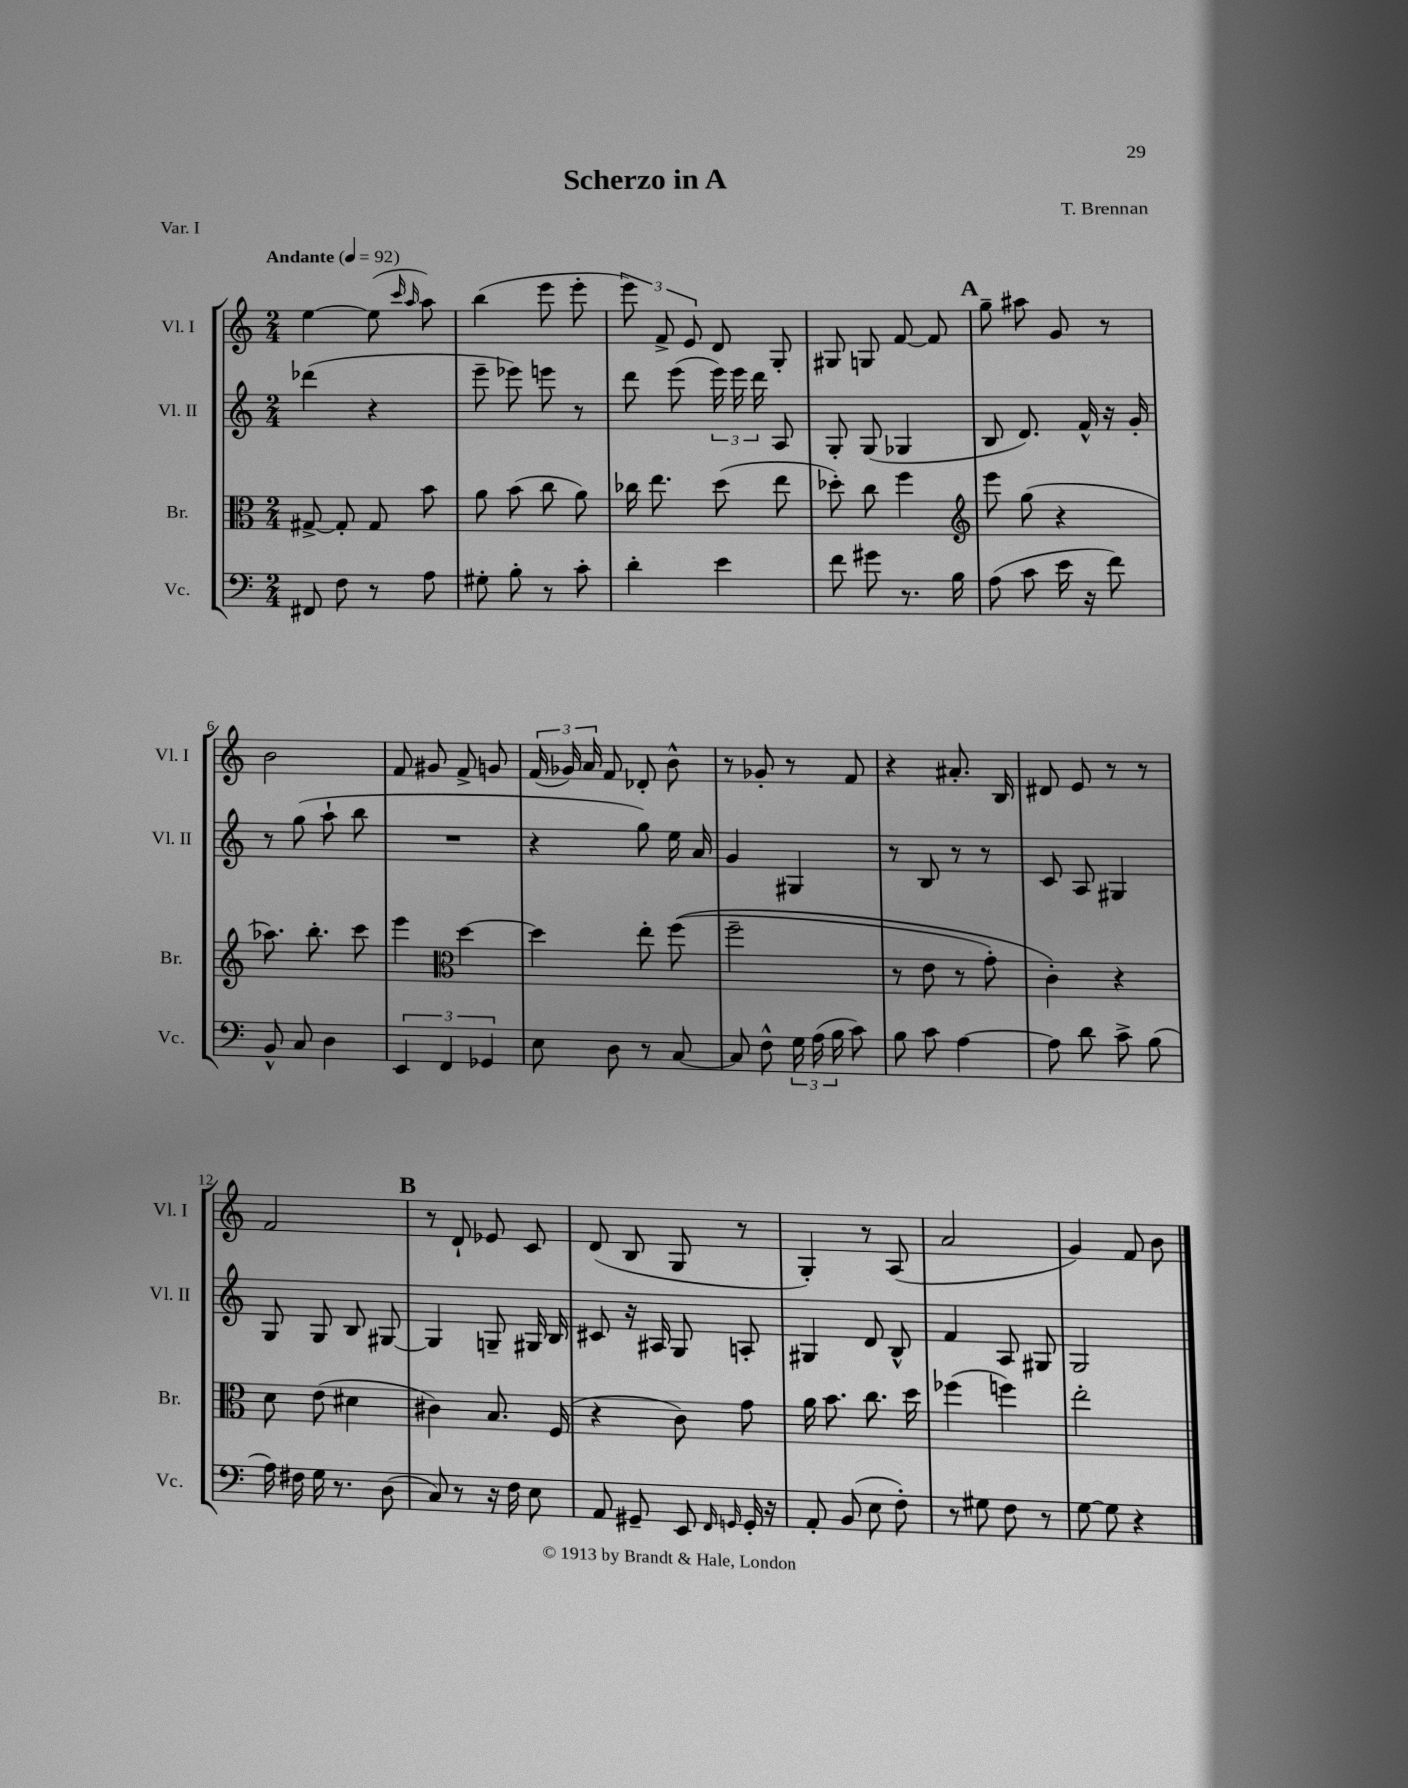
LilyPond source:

\header { title = "Scherzo in A" composer = "T. Brennan" piece = "Var. I" }
<<
\new StaffGroup <<
\new Staff = "s0" \with { instrumentName = "Vl. I" shortInstrumentName = "Vl. I" } {
    \clef treble \key c \major \numericTimeSignature \time 2/4 \tempo "Andante" 4 = 92
    \autoBeamOff e''4~ e''8( \grace { c'''16 a''16 } a''8) |
    b''4( e'''8 e'''8-. |
    \tuplet 3/2 { e'''8) f'8-> e'8 } d'8 g8-. |
    gis8 g8 f'8~ f'8 |
    \mark \markup { \bold "A" } g''8-- ais''8 g'8 r8 |
    b'2 |
    f'8 gis'8 f'8-> g'8 |
    \tuplet 3/2 { f'16( ges'16) a'16 } f'8 des'8-. b'8-^ |
    r8 ges'8-. r8 f'8 |
    r4 ais'8.-. b16 |
    dis'8 e'8 r8 r8 |
    f'2 |
    \mark \markup { \bold "B" } r8 d'8-! ees'8 c'8 |
    d'8( b8 g8 r8 |
    g4-.) r8 a8( |
    a'2 |
    g'4) f'8 b'8 \bar "|." |
}
\new Staff = "s1" \with { instrumentName = "Vl. II" shortInstrumentName = "Vl. II" } {
    \clef treble \key c \major \numericTimeSignature \time 2/4
    \autoBeamOff des'''4( r4 |
    e'''8-- ees'''8) e'''8 r8 |
    d'''8 e'''8( \tuplet 3/2 { e'''16) e'''16 d'''16 } a8 |
    g8-. g8( ges4 |
    \mark \markup { \bold "A" } b8 d'8.) f'16-^ r16 g'16-. |
    r8 g''8( a''8-! b''8 |
    R2 |
    r4 g''8) e''16 a'16 |
    g'4 gis4 |
    r8 b8 r8 r8 |
    c'8 a8 gis4 |
    g8 g8 b8 gis8~ |
    \mark \markup { \bold "B" } gis4 g8-- gis16 b16 |
    cis'8 r16 ais16 g8 a8-. |
    gis4 d'8 b8-^ |
    f'4 a8 gis8 |
    g2 \bar "|." |
}
\new Staff = "s2" \with { instrumentName = "Br." shortInstrumentName = "Br." } {
    \clef alto \key c \major \numericTimeSignature \time 2/4
    \autoBeamOff gis8~-> gis8-. gis8 b'8 |
    a'8 b'8( c''8 a'8) |
    ces''16 e''8. d''8( e''8 |
    des''8-.) c''8 f''4 |
    \mark \markup { \bold "A" } \clef treble e'''8 g''8( r4 |
    aes''8.) b''8.-. c'''8 |
    e'''4 \clef alto d''4~ |
    d''4 e''8-. f''8(\( |
    f''2-- |
    r8 e'8 r8 g'8-.) |
    c'4-.\) r4 |
    d'8 e'8( dis'4 |
    \mark \markup { \bold "B" } cis'4) b8. f16( |
    r4 c'8) g'8 |
    a'16 b'8. c''8. d''16 |
    fes''4( f''4) |
    e''2-. \bar "|." |
}
\new Staff = "s3" \with { instrumentName = "Vc." shortInstrumentName = "Vc." } {
    \clef bass \key c \major \numericTimeSignature \time 2/4
    \autoBeamOff fis,8 f8 r8 a8 |
    gis8-. b8-. r8 c'8-. |
    d'4-. e'4 |
    f'8 gis'8 r8. b16 |
    \mark \markup { \bold "A" } a8( c'8 e'16 r16 f'8) |
    b,8-^ c8 d4 |
    \tuplet 3/2 { e,4 f,4 ges,4 } |
    e8 d8 r8 c8~ |
    c8 f8-^ \tuplet 3/2 { g16 a16( b16 } c'8) |
    b8 c'8 a4~ |
    a8 d'8 c'8-> b8( |
    a16) fis16 g16 r8. d8( |
    \mark \markup { \bold "B" } c8) r8 r16 f16 e8 |
    a,8 gis,8-- e,8 \grace { f,16 g,16 } g,16-. r16 |
    a,8-. b,8( e8 f8-.) |
    r8 gis8 f8 r8 |
    g8~ g8 r4 \bar "|." |
}
>>
>>
